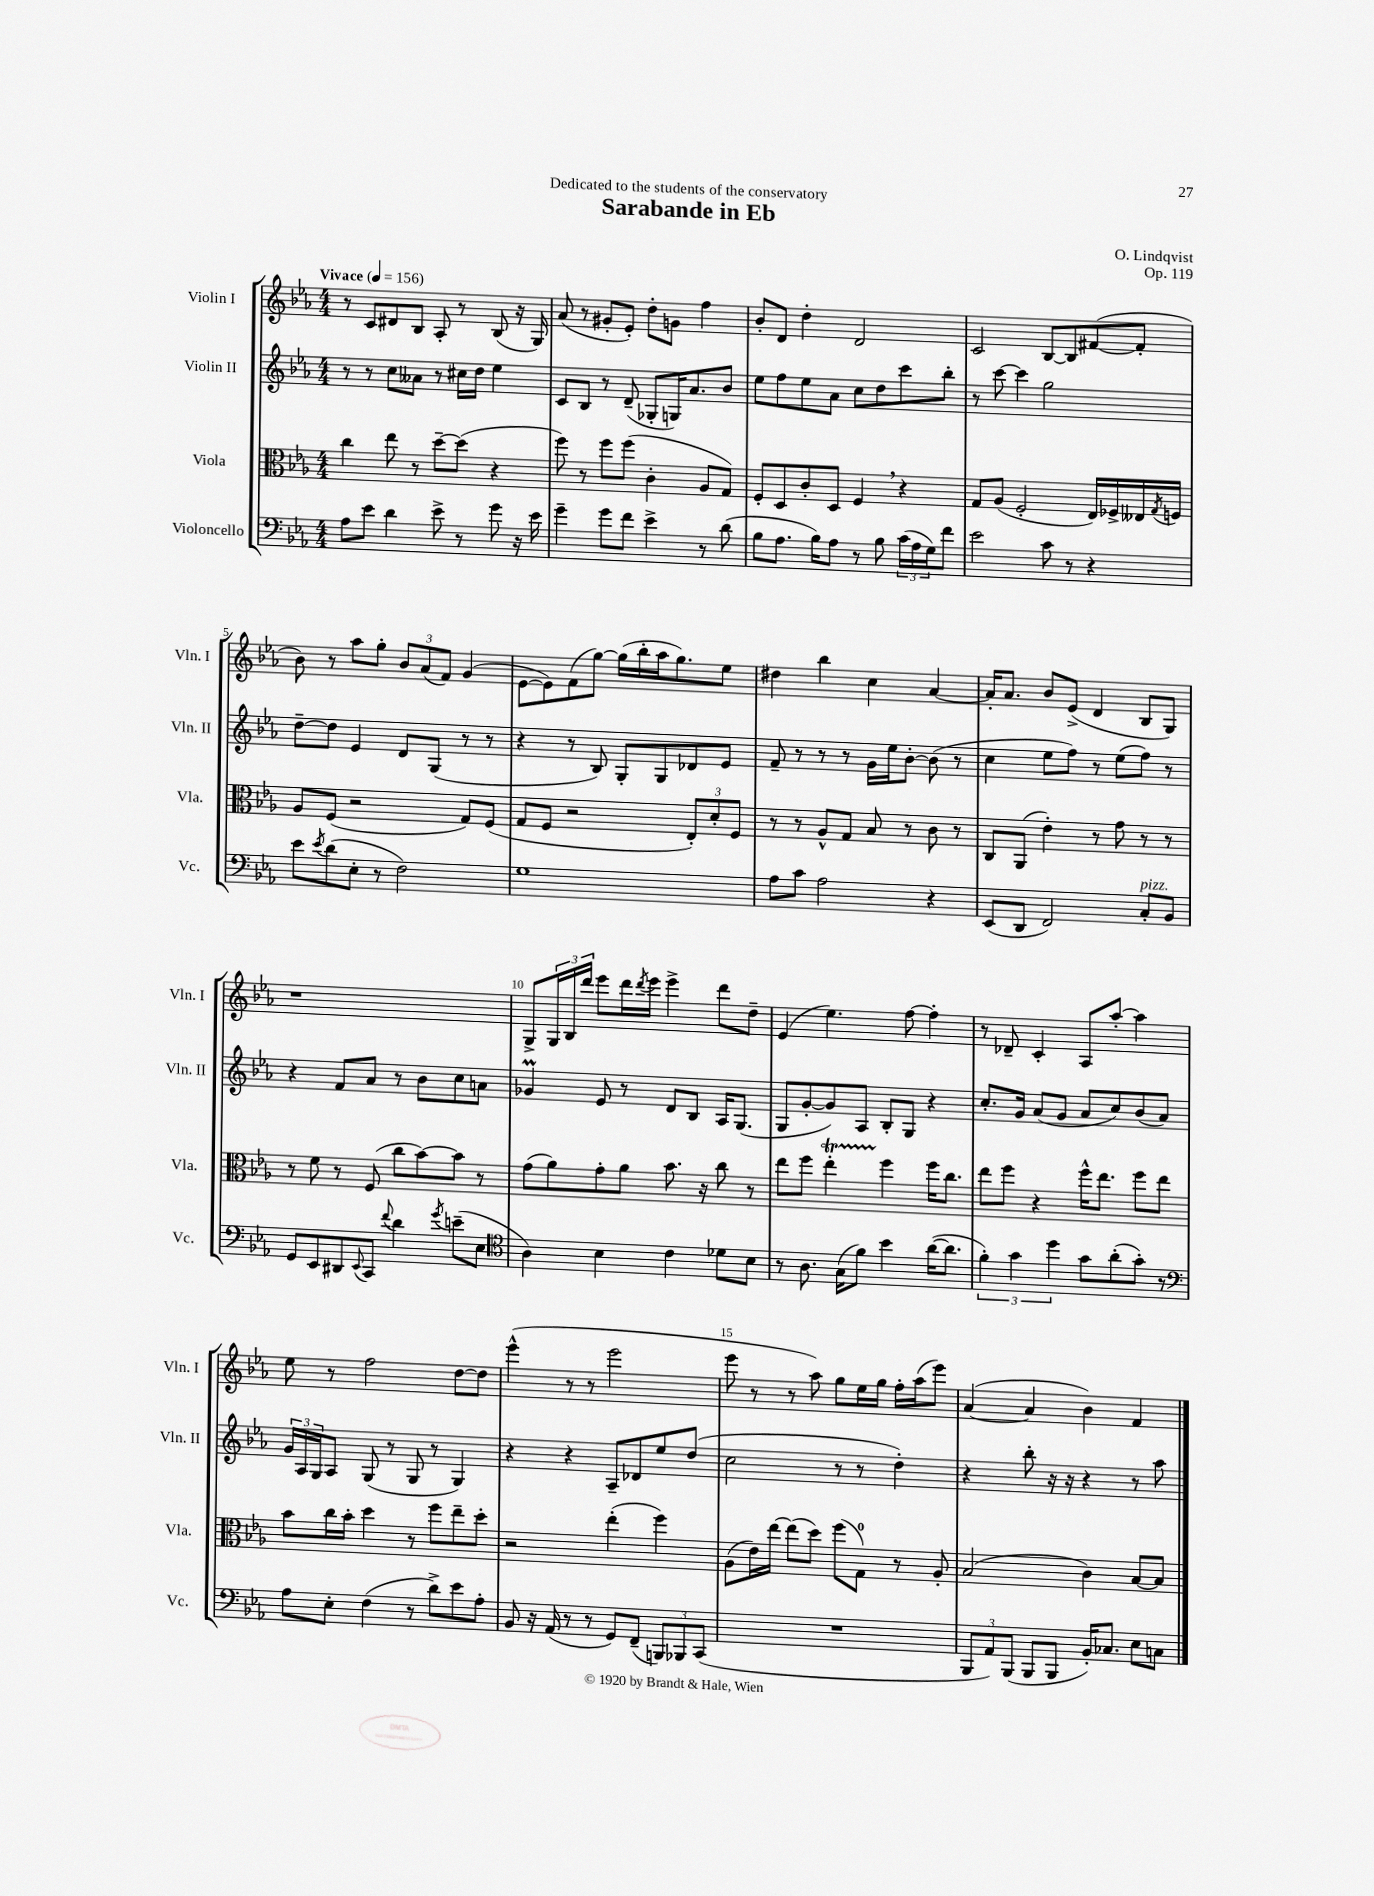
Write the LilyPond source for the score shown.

\header { title = "Sarabande in Eb" composer = "O. Lindqvist" dedication = "Dedicated to the students of the conservatory" opus = "Op. 119" }
<<
\new StaffGroup <<
\new Staff = "s0" \with { instrumentName = "Violin I" shortInstrumentName = "Vln. I" } {
    \clef treble \key ees \major \numericTimeSignature \time 4/4 \tempo "Vivace" 4 = 156
    r8 c'8 dis'8 bes8 aes8-. r8 bes8( r16 g16) |
    aes'8( r8 gis'8-. ees'8-.) d''8-. g'8 f''4 |
    bes'8-. d'8 d''4-. d'2 |
    c'2 bes8~ bes8 fis'8~( fis'8-. |
    bes'8) r8 aes''8 g''8-. \tuplet 3/2 { bes'8 aes'8( f'8) } g'4( |
    ees'8~ ees'8) f'8( g''8~) g''16( bes''16-. aes''16 g''8.) ees''8 |
    dis''4 bes''4 c''4 aes'4~ |
    aes'16-. aes'8. bes'8 ees'8->( d'4 bes8 g8) |
    r1 |
    g8-> \tuplet 3/2 { g16 bes16 d'''16 } ees'''8 d'''16 \acciaccatura { d'''8 } ees'''16 ees'''4-> d'''8 d''8-- |
    ees'4( ees''4.) f''8~ f''4-. |
    r8 des'8-- c'4-. aes8 aes''8~-. aes''4 |
    ees''8 r8 f''2 d''8~ d''8 |
    ees'''4-^( r8 r8 ees'''2 |
    ees'''8 r8 r8 aes''8) g''8 ees''16 g''16 f''16-. aes''16( ees'''8) |
    aes'4~( aes'4 bes'4) f'4 \bar "|." |
}
\new Staff = "s1" \with { instrumentName = "Violin II" shortInstrumentName = "Vln. II" } {
    \clef treble \key ees \major \numericTimeSignature \time 4/4
    r8 r8 c''8 aeses'8 r8 cis''16 d''16 ees''4 |
    c'8 bes8 r8 d'8--( ges8-. g16) aes'8. bes'8 |
    ees''8 f''8 ees''8 aes'8 c''8 d''8 c'''8 bes''8-. |
    r8 c'''8~ c'''4 g''2 |
    d''8~-- d''8 ees'4 d'8 g8( r8 r8 |
    r4 r8 bes8) g8-. g8 des'8 ees'8 |
    f'8-- r8 r8 r8 g'16 ees''16 bes'8~-. bes'8( r8 |
    c''4 ees''8 f''8) r8 ees''8( f''8) r8 |
    r4 f'8 aes'8 r8 bes'8 c''8 a'8 |
    ges'4\prall ees'8 r8 d'8 bes8 aes16 g8.( |
    g8 g'8~-. g'8) aes8 bes8-. g8 r4 |
    c''8.-. g'16 aes'8( g'8 aes'8 c''8) bes'8( aes'8) |
    \tuplet 3/2 { g'16 aes16 g16 } aes8 g8( r8 g8 r8 g4) |
    r4 r4 aes8-- des'8 ees''8 d''8( |
    c''2 r8 r8 d''4-.) |
    r4 bes''8-. r16 r16 r4 r8 aes''8 \bar "|." |
}
\new Staff = "s2" \with { instrumentName = "Viola" shortInstrumentName = "Vla." } {
    \clef alto \key ees \major \numericTimeSignature \time 4/4
    c''4 ees''8 r8 d''8~-- d''8( r4 |
    f''8) r8 f''8 f''8( c'4-. aes8 g8) |
    f8-. d8 c'8-. d8 f4 \breathe r4 |
    g8 aes8( f2-. ees16) fes16-> eeses16 \acciaccatura { g8 } f16 |
    aes8 f8( r2 g8) f8( |
    g8 f8 r2 \tuplet 3/2 { ees8-.) d'8-. f8 } |
    r8 r8 aes8-^ g8 bes8 r8 c'8 r8 |
    c8 aes,8( ees'4-.) r8 g'8 r8 r8 |
    r8 f'8 r8 f8( c''8 bes'8~) bes'8 r8 |
    g'8( aes'8) g'8-. aes'8 bes'8. r16 c''8 r8 |
    ees''8 f''8 ees''4-.\startTrillSpan f''4\stopTrillSpan f''16 c''8. |
    ees''8 f''8 r4 f''16-^ ees''8. f''8 ees''8 |
    bes'8 c''16 bes'16-. d''4 r8 f''8 ees''8-- d''8-. |
    r2 ees''4-.( f''4) |
    aes8( ees'16) ees''16~ ees''8( d''8) f''8( g8-0) r8 aes8-. |
    bes2( c'4) bes8~ bes8 \bar "|." |
}
\new Staff = "s3" \with { instrumentName = "Violoncello" shortInstrumentName = "Vc." } {
    \clef bass \key ees \major \numericTimeSignature \time 4/4
    aes8 ees'8 d'4 ees'8-> r8 g'8 r16 ees'16 |
    g'4-- g'8 f'8 ees'4-> r8 d'8( |
    bes8 aes8. bes16) aes8 r8 bes8 \tuplet 3/2 { c'16( aes16 g16) } f'8 |
    ees'2 c'8 r8 r4 |
    ees'8 \acciaccatura { ees'8 } d'8( ees8-. r8 f2) |
    g1 |
    aes8 c'8 aes2 r4 |
    ees,8( d,8 f,2) c8-.^\markup { \italic "pizz." } bes,8 |
    g,8 ees,8 dis,8 \appoggiatura { ees,8 } c,8 \appoggiatura { f'8 } d'4 \acciaccatura { g'8 } e'8--( ees8 |
    \clef tenor aes4) bes4 c'4 des'8 bes8 |
    r8 aes8. g16( f'8) bes'4 aes'16~( aes'8. |
    \tuplet 3/2 { f'4-.) g'4 d''4 } g'8 aes'8-.( g'8-.) r8 |
    \clef bass aes8 ees8-. f4( r8 d'8->) ees'8 aes8-. |
    bes,8 r16 aes,16( r8 r8 g,8) f,8--( \tuplet 3/2 { b,,8) bes,,8 c,8( } |
    R1 |
    \tuplet 3/2 { bes,,8 aes,8) bes,,8( } bes,,8 bes,,8 bes,16-.) ces8. ees8 c8 \bar "|." |
}
>>
>>
\layout { \context { \Score \override BarNumber.break-visibility = ##(#f #t #t) barNumberVisibility = #(every-nth-bar-number-visible 5) } }
